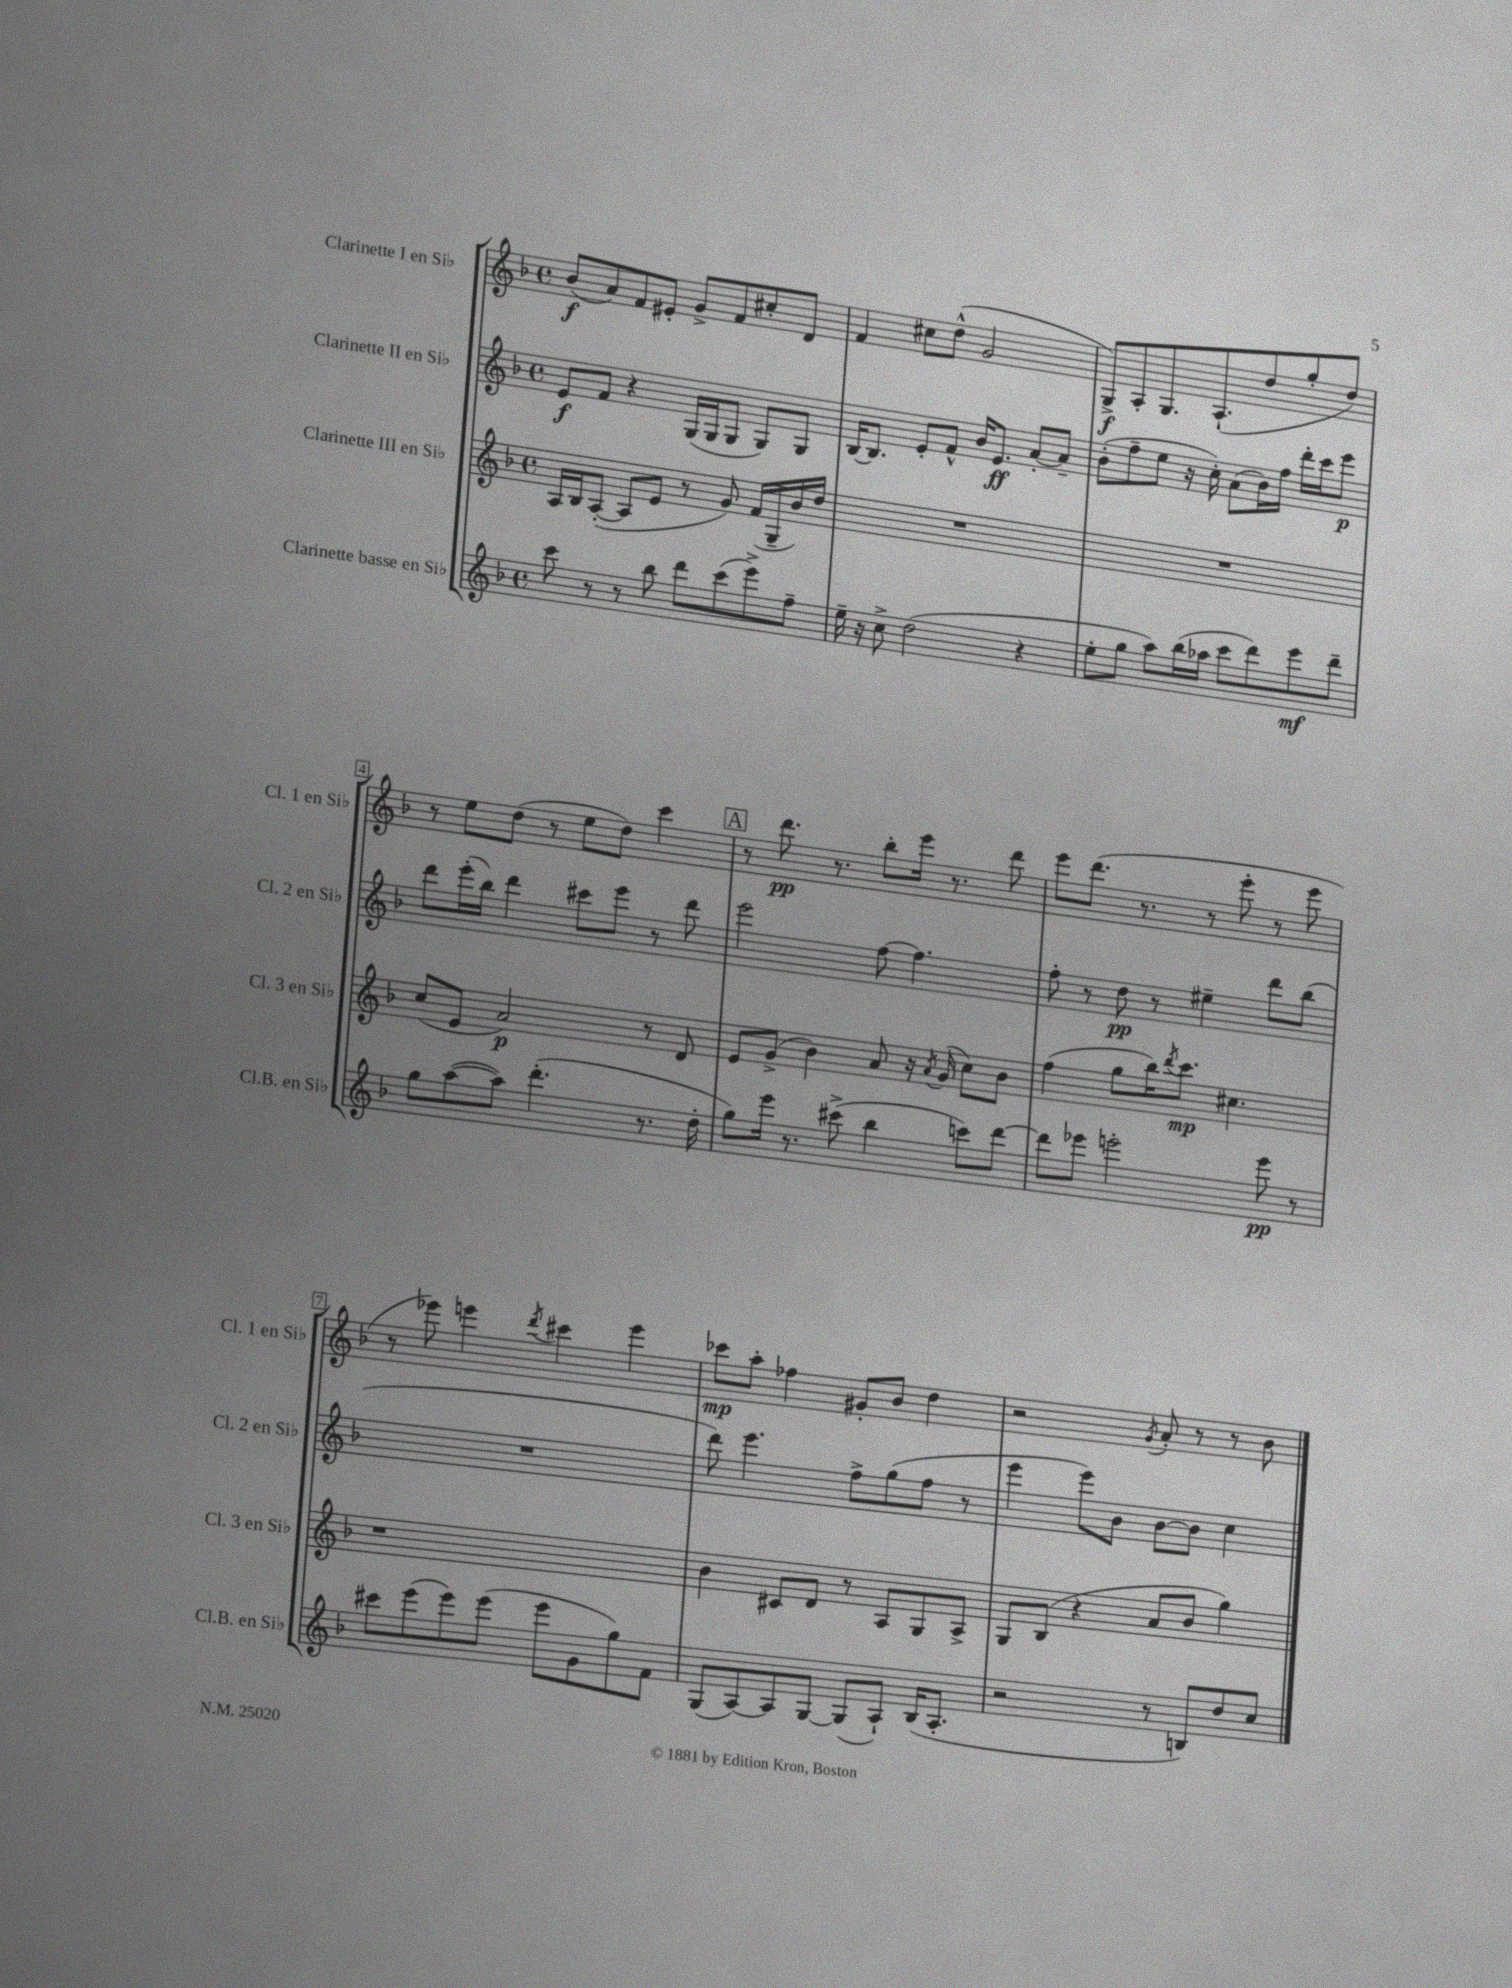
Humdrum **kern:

**kern	**kern	**kern	**kern
*staff4	*staff3	*staff2	*staff1
*clefG2	*clefG2	*clefG2	*clefG2
*k[b-]	*k[b-]	*k[b-]	*k[b-]
*M4/4	*M4/4	*M4/4	*M4/4
*met(c)	*met(c)	*met(c)	*met(c)
8ccc	16A	8e	(8b-
.	16B-	.	.
8r	([8A'	8f	8a)
8r	8A]	4r	8f
8bb-	8e	.	8e#'
8ddd	8r	(16G	8g^
.	.	16G	.
(8ccc	8g)	8G	8f
8eee^)	(16f	8G)	8cc#'
.	16G~	.	.
8ff~	16b-)	8G	8d
.	16dd	.	.
=	=	=	=
16ee~	1r	[16B-	4f
16r	.	8.B-]	.
8cc^	.	.	.
(2dd	.	8e'	8cc#
.	.	8f^^	(8dd^^
.	.	16b-	2g
.	.	8.e	.
4r	.	[8a'	.
.	.	8a~]	.
=	=	=	=
8ee'	1r	(8b-'	8G^)
8gg	.	8ff~	8A'
8aa)	.	8ee	8.G
(16bb-	.	16r	.
16aa-	.	16cc')	(8.A`
8ccc	.	(8a	.
8ddd)	.	16b-)	8dd
.	.	16ff	.
8eee	.	16ddd'	8gg'
.	.	16ccc	.
8ddd~	.	8eee	8dd)
=	=	=	=
8gg	(8cc	8ddd	8r
([8aa	8e	(16eee'	8ee
.	.	16bb-)	.
8aa])	2a)	4ddd	(8dd
(4.ddd'	.	.	8r
.	.	8ccc#	8ee
.	.	8eee	8dd)
8.r	8r	8r	4ccc
.	8d	8ddd	.
16dd'	.	.	.
=	=	=	=
8gg)	8e	2eee	8r
16eee	(8g^	.	8.ddd
8.r	.	.	.
.	4b-)	.	.
.	.	.	8.r
(8ccc#^	.	.	.
4bb-	8a	[8ff	8bb-'
.	16r	4.ff]	16eee
.	8qa	.	.
.	(16g	.	8.r
8ccc)	8cc)	.	.
[8ddd	8b-	.	8ddd
=	=	=	=
8ddd]	(4ff	8ff'	8eee
8eee-	.	8r	(8.ddd
2eee'	8gg	8dd	.
.	.	.	8.r
.	16bb-)	8r	.
.	8qddd	.	.
.	8.ccc	.	.
.	.	4ee#~	8r
.	4.cc#	.	8eee'
8eee	.	8ddd	8r
8r	.	(8bb-	8eee
=	=	=	=
8ccc#	1r	1r	8r
(8eee	.	.	8eee-)
8eee)	.	.	4eee
(8eee	.	.	.
.	.	.	8qddd
8eee	.	.	4ccc#
8g	.	.	.
8gg)	.	.	4eee
8f	.	.	.
=	=	=	=
(8G	4b-	8ddd)	8ccc-
[8A)	.	4.eee	8aa'
8A]	8c#	.	4ff-
[8G	8d	.	.
(8G]	8r	8ff^	8g#'
8A`)	8A	(8gg	8b-
(16B-	8G	8ff	4dd
8.A'	.	.	.
.	8A^	8r	.
=	=	=	=
2r	8G	4eee	2r
.	(8B-	.	.
.	4r	8eee)	.
.	.	8b-	.
.	.	.	8qg
8r	8a	[8b-	8a'
8B)	8b-	8b-]	8r
8dd	4gg)	4cc	8r
8cc	.	.	8b-
==	==	==	==
*-	*-	*-	*-
